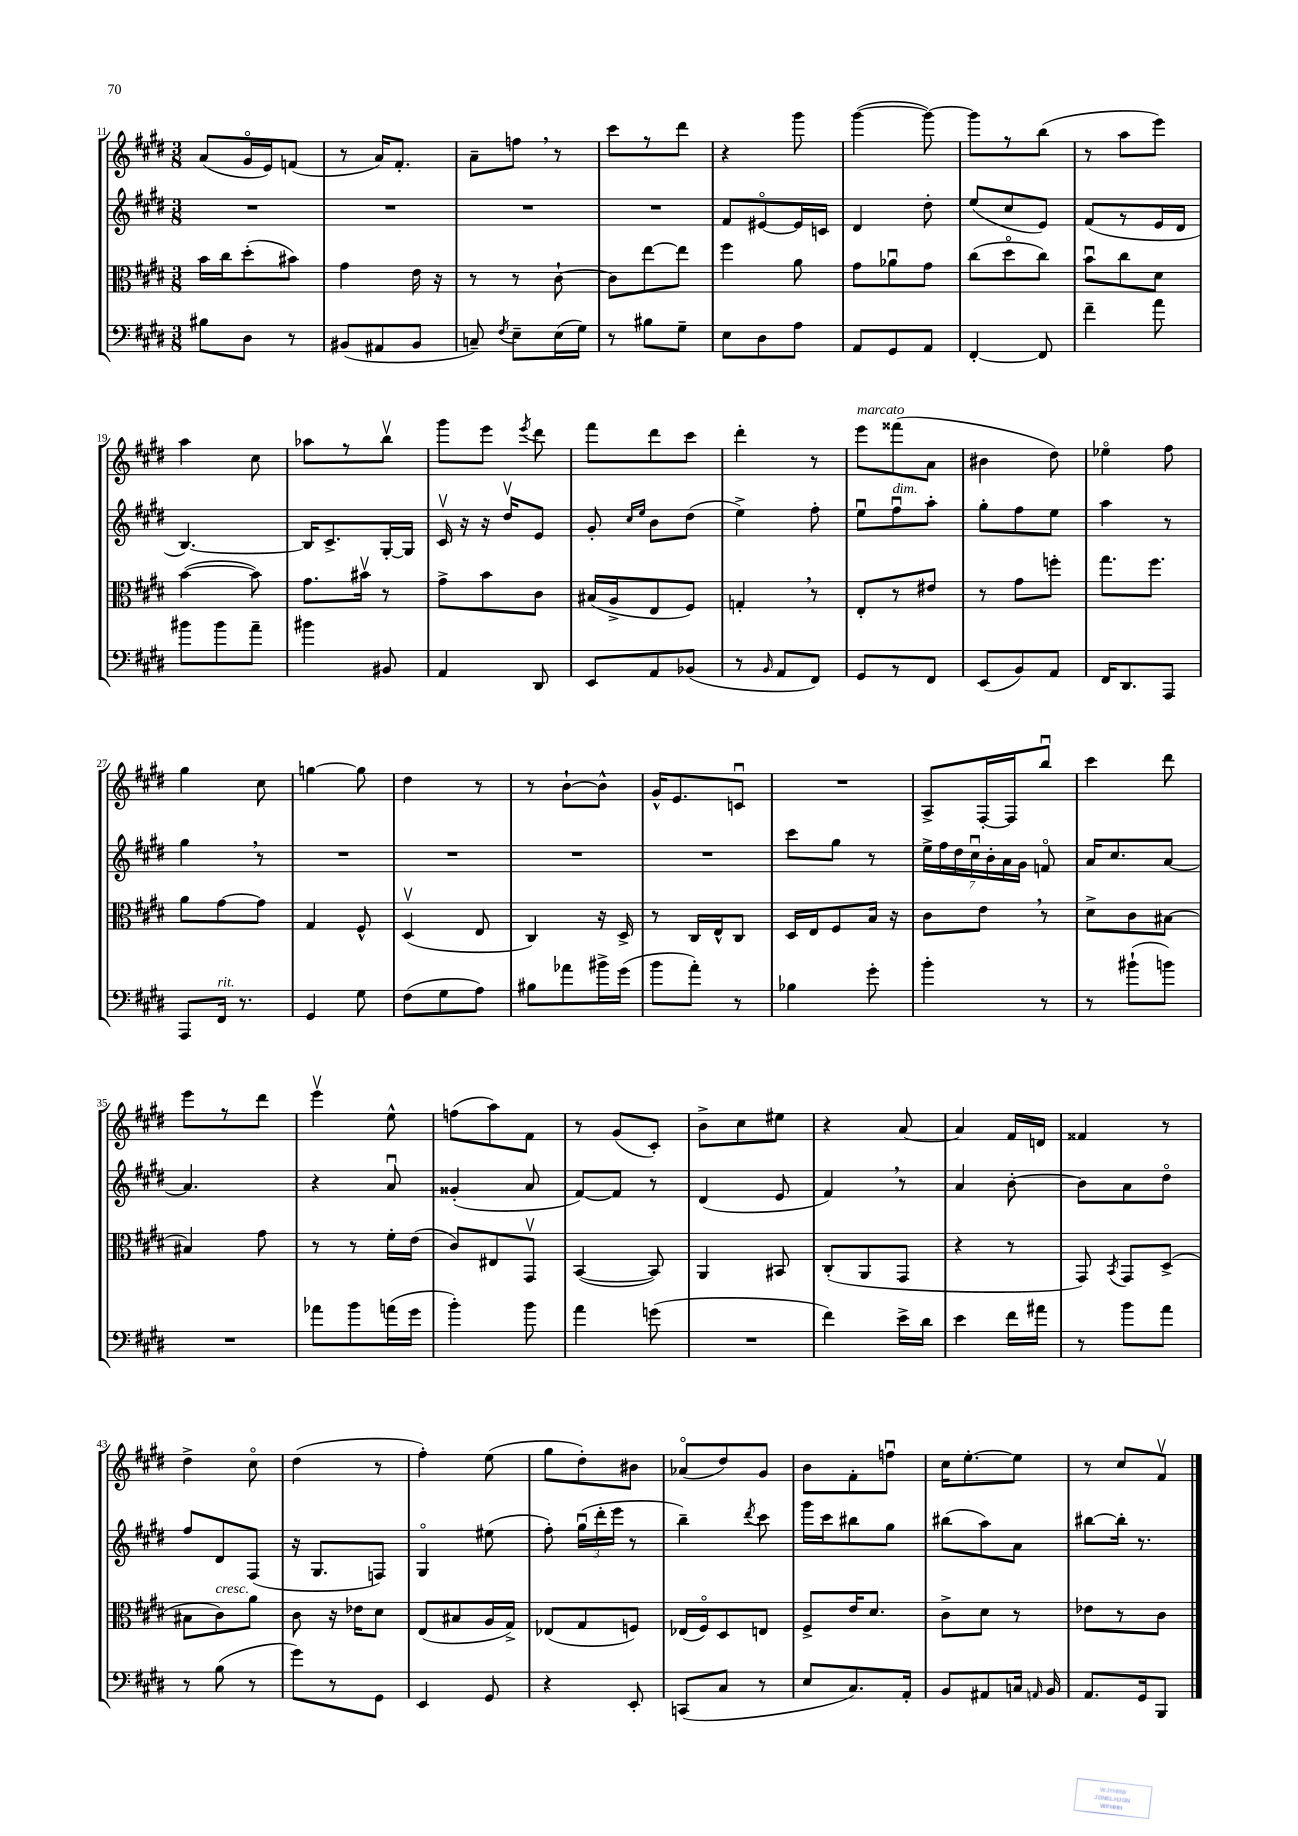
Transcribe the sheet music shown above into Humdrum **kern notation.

**kern	**kern	**kern	**kern
*part4	*part3	*part2	*part1
*staff4	*staff3	*staff2	*staff1
*clefF4	*clefC3	*clefG2	*clefG2
*k[f#c#g#d#]	*k[f#c#g#d#]	*k[f#c#g#d#]	*k[f#c#g#d#]
*M3/8	*M3/8	*M3/8	*M3/8
=11	=11	=11	=11
8B#X\L	16b\LL	4.r	(8a/L
.	16cc#\J	.	.
8D#\J	(8dd#'\	.	16g#/L
.	.	.	16e/J)
8r	8b#X\J)	.	(8fn/J
=12	=12	=12	=12
(8BB#X/L	4g#\	4.r	8r
8AA#X/	.	.	16a/KL)
.	.	.	8.f#'/J
8BB#/J	16e\	.	.
.	16r	.	.
=13	=13	=13	=13
8Cn~/)	8r	4.r	8a~\L
8qF#/	.	.	.
8E~\L	8r	.	8ffn,\J
(16E\L	[8c#`\	.	8r
16G#\JJ)	.	.	.
=14	=14	=14	=14
8r	8c#\L]	4.r	8ccc#\L
8B#X\L	[8ee\	.	8r
8G#~\J	8ee\J]	.	8ddd#\J
=15	=15	=15	=15
8E\L	4ff#\	8f#/L	4r
8D#\	.	[8e#X/	.
8A\J	8a\	16e#/L]	8ggg#\
.	.	16cn/JJ	.
=16	=16	=16	=16
8AA/L	8g#\L	4d#/	([4ggg#\
8GG#/	8a-Xu\	.	.
8AA/J	8g#\J	8dd#'\	8ggg#\_)
=17	=17	=17	=17
[4FF#'/	(8cc#\L	(8ee/L	8ggg#\L]
.	8dd#\	8cc#/	8r
8FF#/]	8cc#\J)	8e/J)	(8bb\J
=18	=18	=18	=18
4f#~\	8bu\L	(8f#/L	8r
.	8cc#\	8r	8aa\L
8a\	8d#\J	16e/L	8eee\J)
.	.	16d#/JJ	.
!!LO:LB:g=z
=19	=19	=19	=19
8b#X\L	([4b\	[4.B/)	4aa\
8b#\	.	.	.
8a~\J	8b\])	.	8cc#\
=20	=20	=20	=20
4b#X\	8.g#\L	16B/KL]	8aa-X\L
.	.	8.c#^/	.
.	.	.	8r
.	16b#Xv\Jk	.	.
8BB#X/	8r	[16G#'/L	8bbv\J
.	.	16G#/JJ]	.
=21	=21	=21	=21
4AA/	8g#^\L	16c#v/	8ggg#\L
.	.	16r	.
.	8b\	16r	8eee\J
.	.	16dd#v/KL	.
.	.	.	8qeee/
8DD#/	8c#\J	8e/J	8ddd#\
=22	=22	=22	=22
8EE/L	(16B#X/LL	8g#'/	8fff#\L
.	16A^/J	.	.
.	.	16qqcc#/LL	.
.	.	16qqee/JJ	.
8AA/	8E/	8b\L	8ddd#\
(8BB-X/J	8F#/J)	(8dd#\J	8ccc#\J
=23	=23	=23	=23
8r	4Gn',/	4ee^\)	4ddd#'\
16qqBB/	.	.	.
8AA/L	.	.	.
8FF#/J)	8r	8ff#'\	8r
=24	=24	=24	=24
!	!	!	!LO:TX:a:i:t=marcato
8GG#/L	8E'/L	8eeu\L	8eee\L
!	!	!LO:TX:a:i:t=dim.	!
8r	8r	8ff#u\	(8fff##X\
8FF#/J	8e#X/J	8aa'\J	8a\J
=25	=25	=25	=25
(8EE/L	8r	8gg#'\L	4b#X\
8BB/)	8g#\L	8ff#\	.
8AA/J	8ffn'\J	8ee\J	8dd#\)
=26	=26	=26	=26
16FF#/KL	8.gg#\L	4aa\	4ee-X\
8.DD#/	.	.	.
.	8.ff#\J	.	.
8AAA/J	.	8r	8ff#\
!!LO:LB:g=z
=27	=27	=27	=27
8AAA/L	8a\L	4gg#,\	4gg#\
!LO:TX:a:i:t=rit.	!	!	!
16FF#/Jk	[8g#\	.	.
8.r	.	.	.
.	8g#\J]	8r	8cc#\
=28	=28	=28	=28
4GG#/	4G#/	4.r	[4ggn\
8G#\	8F#^^/	.	8gg\]
=29	=29	=29	=29
(8F#\L	(4D#v/	4.r	4dd#\
8G#\	.	.	.
8A\J)	8E/	.	8r
=30	=30	=30	=30
8B#X\L	4C#/)	4.r	8r
8a-X\	.	.	[8b`\L
16b#X^\L	16r	.	8b^^\J]
(16g#\JJ	16D#^/	.	.
=31	=31	=31	=31
8b\L	8r	4.r	16g#^^/KL
.	.	.	8.e/
8a'\J)	16C#/LL	.	.
.	16E^^/J	.	.
8r	8C#/J	.	8cnu/J
=32	=32	=32	=32
4B-X\	16D#/LL	8ccc#\L	4.r
.	16E/J	.	.
.	8F#/	8gg#\J	.
8g#'\	16B/Jk	8r	.
.	16r	.	.
=33	=33	=33	=33
4b'\	8c#\L	28ee^\LL	8A^/L
.	.	28ff#\	.
.	.	28dd#\	.
.	.	28cc#u\	.
.	8e,\J	.	[16F#'/L
.	.	28b'\	.
.	.	28a\	.
.	.	.	16F#/J]
.	.	28g#\JJ	.
8r	8r	8fn/	8bbu/J
=34	=34	=34	=34
8r	8d#^\L	16a/KL	4ccc#\
.	.	8.cc#/	.
(8b#X`\L	8c#\	.	.
8bn\J)	[8B#X\J	[8a/J	8ddd#\
!!LO:LB:g=z
=35	=35	=35	=35
4.r	4B#X/]	4.a/]	8eee\L
.	.	.	8r
.	8g#\	.	8ddd#\J
=36	=36	=36	=36
8a-X\L	8r	4r	4eeev\
8b\	8r	.	.
(16an\L	16f#'\LL	8au/	8ee^^\
16g#\JJ	(16e\JJ	.	.
=37	=37	=37	=37
4b'\)	8c#/L)	(4g##X'/	(8ffn\L
.	8E#X/	.	8aa\)
8b\	8GG#v/J	8a/	8f#\J
=38	=38	=38	=38
4a\	([4BB/	[8f#/L)	8r
.	.	8f#/J]	(8g#/L
(8gn\	8BB/])	8r	8c#'/J)
=39	=39	=39	=39
4.r	4AA/	(4d#/	8b^\L
.	.	.	8cc#\
.	8BB#X/	8e/	8ee#X\J
=40	=40	=40	=40
4f#\)	(8C#'/L	4f#,/)	4r
.	8AA/	.	.
16e^\LL	8GG#/J	8r	[8a/
16d#\JJ	.	.	.
=41	=41	=41	=41
4e\	4r	4a/	4a/]
16f#\LL	8r	[8b'\	16f#/LL
16a#X\JJ	.	.	16dn/JJ
=42	=42	=42	=42
8r	8GG#/)	8b\L]	4f##X/
.	8qBB/	.	.
8b\L	8GG#/L	8a\	.
8a\J	(8D#^/J	8dd#\J	8r
!!LO:LB:g=z
=43	=43	=43	=43
8r	8B#X\L	8ff#/L	4dd#^\
!	!LO:TX:a:i:t=cresc.	!	!
(8B\	8c#\)	8d#/	.
8r	8a\J	(8F#/J	8cc#\
=44	=44	=44	=44
8g#\L)	8c#\	16r	(4dd#\
.	.	8.G#/L	.
8r	16r	.	.
.	16e-X\KL	.	.
8GG#\J	8d#\J	8Fn/J)	8r
=45	=45	=45	=45
4EE/	(8E/L	4G#/	4ff#'\)
.	8B#X/	.	.
8GG#/	16A/L	(8ee#X\	(8ee\
.	16G#^/JJ)	.	.
=46	=46	=46	=46
4r	(8E-X/L	8ff#'\)	8gg#\L
.	8G#/	(24gg#u\LL	8dd#'\)
.	.	24ddd#'\	.
.	.	24eee\JJ	.
8EE'/	8Fn/J)	8r	8b#X\J
=47	=47	=47	=47
(8CCn/L	(16E-X/LL	4bb~\)	(8a-X/L
.	16F#/J)	.	.
8C#/J	8D#/	.	8dd#/)
.	.	8qddd#/	.
8r	8En/J	8ccc#\	8g#/J
=48	=48	=48	=48
8E/L	8F#^/L	16ggg#\LL	8b\L
.	.	16ccc#\J	.
8.C#/)	16e/K	8bb#X\	8f#'\
.	8.d#/J	.	.
.	.	8gg#\J	8ffnu\J
16AA'/Jk	.	.	.
=49	=49	=49	=49
8BB/L	8c#^\L	(8bb#X\L	16cc#\KL
.	.	.	[8.ee'\
8AA#X/	8d#\J	8aa\)	.
16Cn/Jk	8r	8a\J	8ee\J]
16qqAAn/	.	.	.
16BB/	.	.	.
=50	=50	=50	=50
8.AA/L	8e-X\L	[8bb#X\L	8r
.	8r	16bb#'\Jk]	8cc#/L
16GG#/k	.	8.r	.
8BBB/J	8c#\J	.	8f#v/J
==	==	==	==
*-	*-	*-	*-
